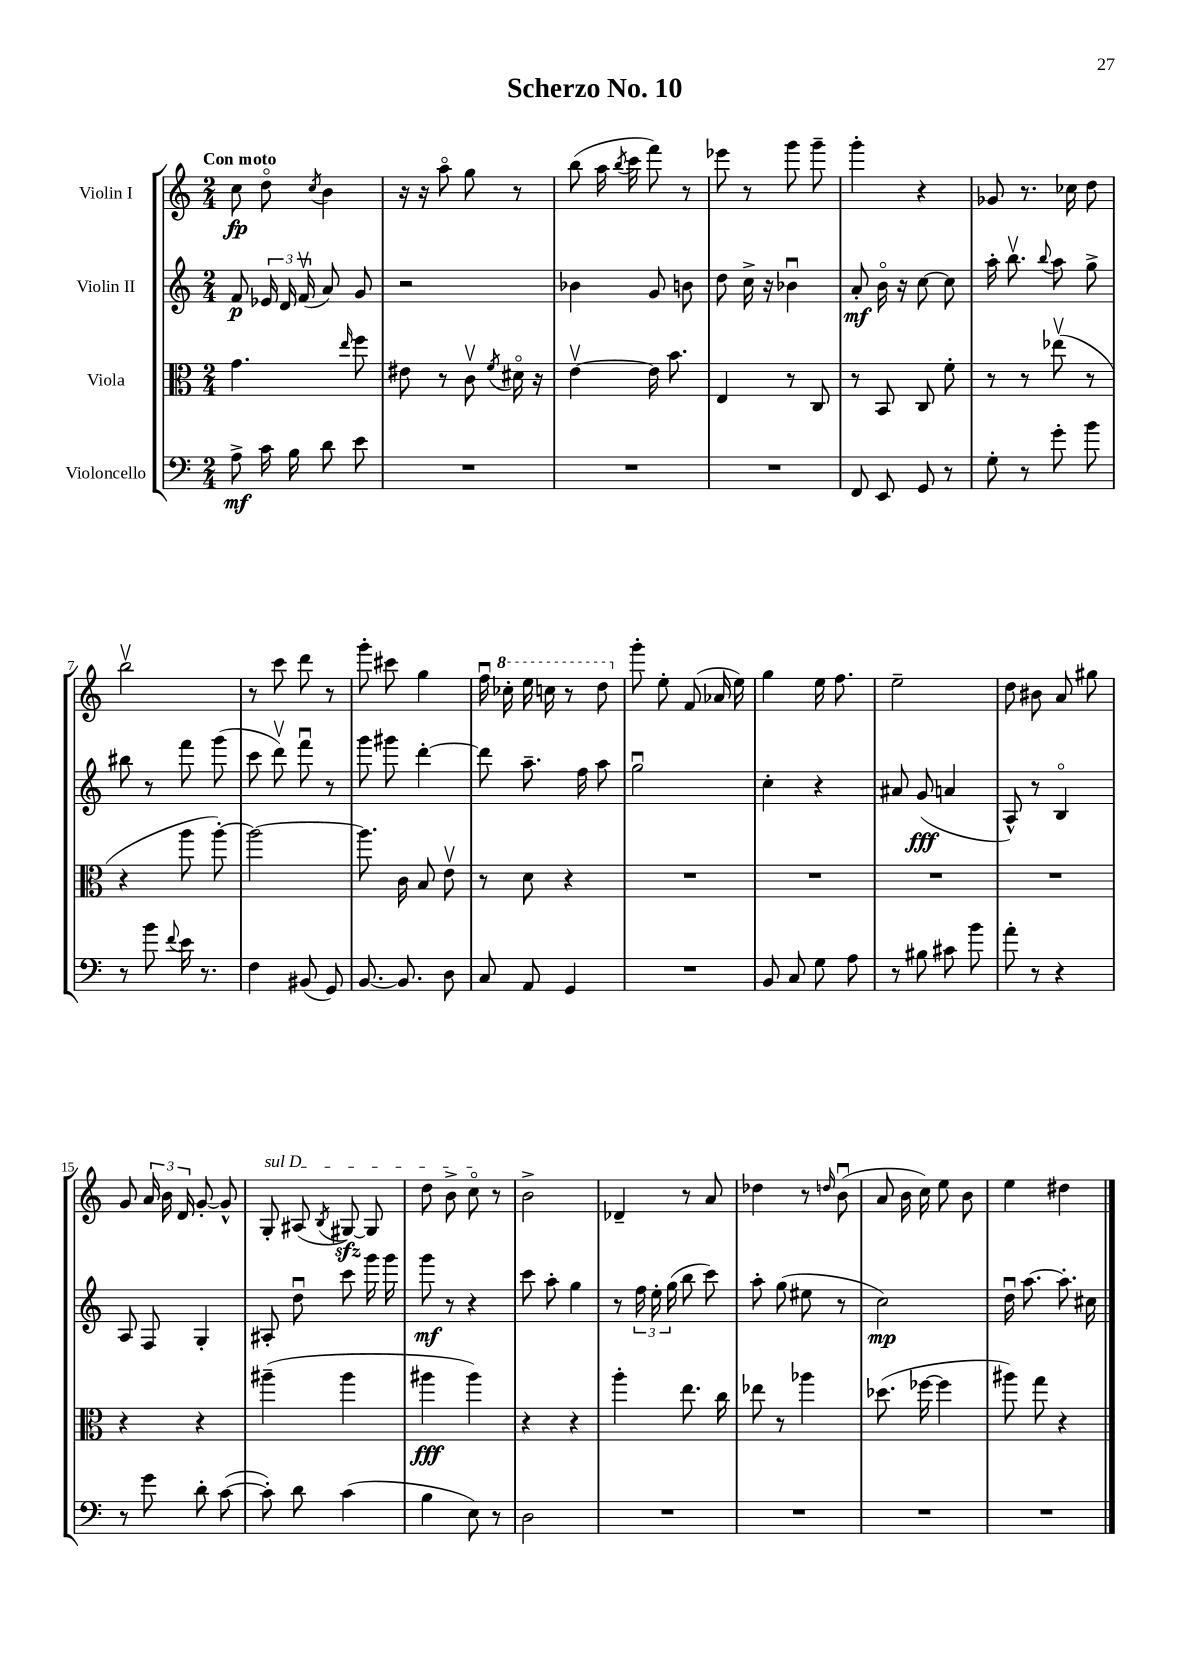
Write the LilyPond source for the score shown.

\header { title = "Scherzo No. 10" }
<<
\new StaffGroup <<
\new Staff = "s0" \with { instrumentName = "Violin I" } {
    \clef treble \key c \major \numericTimeSignature \time 2/4 \tempo "Con moto"
    \autoBeamOff c''8\fp d''8\flageolet \acciaccatura { c''8 } b'4 |
    r16 r16 a''8\flageolet g''8 r8 |
    b''8( a''16 \acciaccatura { b''8 } c'''16 f'''8) r8 |
    ees'''8 r8 g'''8 g'''8-- |
    g'''4-. r4 |
    ges'8 r8. ces''16 d''8 |
    b''2\upbow |
    r8 c'''8 d'''8 r8 |
    g'''8-. cis'''8 g''4 |
    f''16\downbow \ottava #1 ces'''16-. e'''16 c'''16 r8 d'''8 \ottava #0 |
    g'''8-. e''8-. f'8( aes'16 e''16) |
    g''4 e''16 f''8. |
    e''2-- |
    d''8 bis'8 a'8 gis''8 |
    g'8 \tuplet 3/2 { a'16 b'16 d'16 } g'8~-. g'8-^ |
    \once \override TextSpanner.bound-details.left.text = \markup { \italic "sul D" } g8-.\startTextSpan ais8( \acciaccatura { b8 } gis8~\sfz) gis8 |
    d''8 b'8-> c''8\flageolet\stopTextSpan r8 |
    b'2-> |
    des'4-- r8 a'8 |
    des''4 r8 \grace { d''16 } b'8\downbow( |
    a'8 b'16 c''16) e''8 b'8 |
    e''4 dis''4 \bar "|." |
}
\new Staff = "s1" \with { instrumentName = "Violin II" } {
    \clef treble \key c \major \numericTimeSignature \time 2/4
    \autoBeamOff f'8\p \tuplet 3/2 { ees'16 d'16 f'16\upbow( } a'8) g'8 |
    r2 |
    bes'4 g'8 b'8 |
    d''8 c''16-> r16 bes'4\downbow |
    a'8-.\mf b'16\flageolet r16 c''8~ c''8 |
    a''16-. b''8.\upbow \appoggiatura { b''8 } a''8 g''8-> |
    bis''8 r8 f'''8 g'''8( |
    c'''8 d'''8\upbow) f'''8\downbow r8 |
    g'''8 gis'''8 d'''4~-. |
    d'''8 a''8.-- f''16 a''8 |
    g''2\downbow |
    c''4-. r4 |
    ais'8 g'8\fff( a'4 |
    a8-^) r8 b4\flageolet |
    a8 f8 g4-. |
    ais8-. d''8\downbow c'''8 g'''16 g'''16 |
    g'''8\mf r8 r4 |
    c'''8 a''8-. g''4 |
    r8 \tuplet 3/2 { f''16 e''16-. g''16( } b''8 c'''8) |
    a''8-. g''8( eis''8 r8 |
    c''2\mp) |
    d''16\downbow a''8.~ a''8.-. cis''16 \bar "|." |
}
\new Staff = "s2" \with { instrumentName = "Viola" } {
    \clef alto \key c \major \numericTimeSignature \time 2/4
    \autoBeamOff g'4. \grace { e''16 } f''8 |
    eis'8 r8 c'8\upbow \acciaccatura { f'8 } dis'16\flageolet r16 |
    e'4~\upbow e'16 b'8. |
    e4 r8 c8 |
    r8 b,8 c8 f'8-. |
    r8 r8 ees''8\upbow( r8 |
    r4 a''8 a''8~-.) |
    a''2~ |
    a''8. c'16 b8 e'8\upbow |
    r8 d'8 r4 |
    R2 |
    R2 |
    R2 |
    R2 |
    r4 r4 |
    ais''4--( ais''4 |
    ais''4\fff ais''4) |
    r4 r4 |
    a''4-. e''8. c''16 |
    ees''8 r8 aes''4 |
    des''8.( fes''16~ fes''4 |
    ais''8) g''8 r4 \bar "|." |
}
\new Staff = "s3" \with { instrumentName = "Violoncello" } {
    \clef bass \key c \major \numericTimeSignature \time 2/4
    \autoBeamOff a8->\mf c'16 b16 d'8 e'8 |
    R2 |
    R2 |
    R2 |
    f,8 e,8 g,8 r8 |
    g8-. r8 g'8-. b'8 |
    r8 b'8 \appoggiatura { f'8 } e'16 r8. |
    f4 bis,8( g,8) |
    b,8.~ b,8. d8 |
    c8 a,8 g,4 |
    R2 |
    b,8 c8 g8 a8 |
    r8 bis8 cis'8 b'8 |
    a'8-. r8 r4 |
    r8 g'8 d'8-. c'8~( |
    c'8-.) d'8 c'4( |
    b4 e8) r8 |
    d2 |
    R2 |
    R2 |
    R2 |
    R2 \bar "|." |
}
>>
>>
